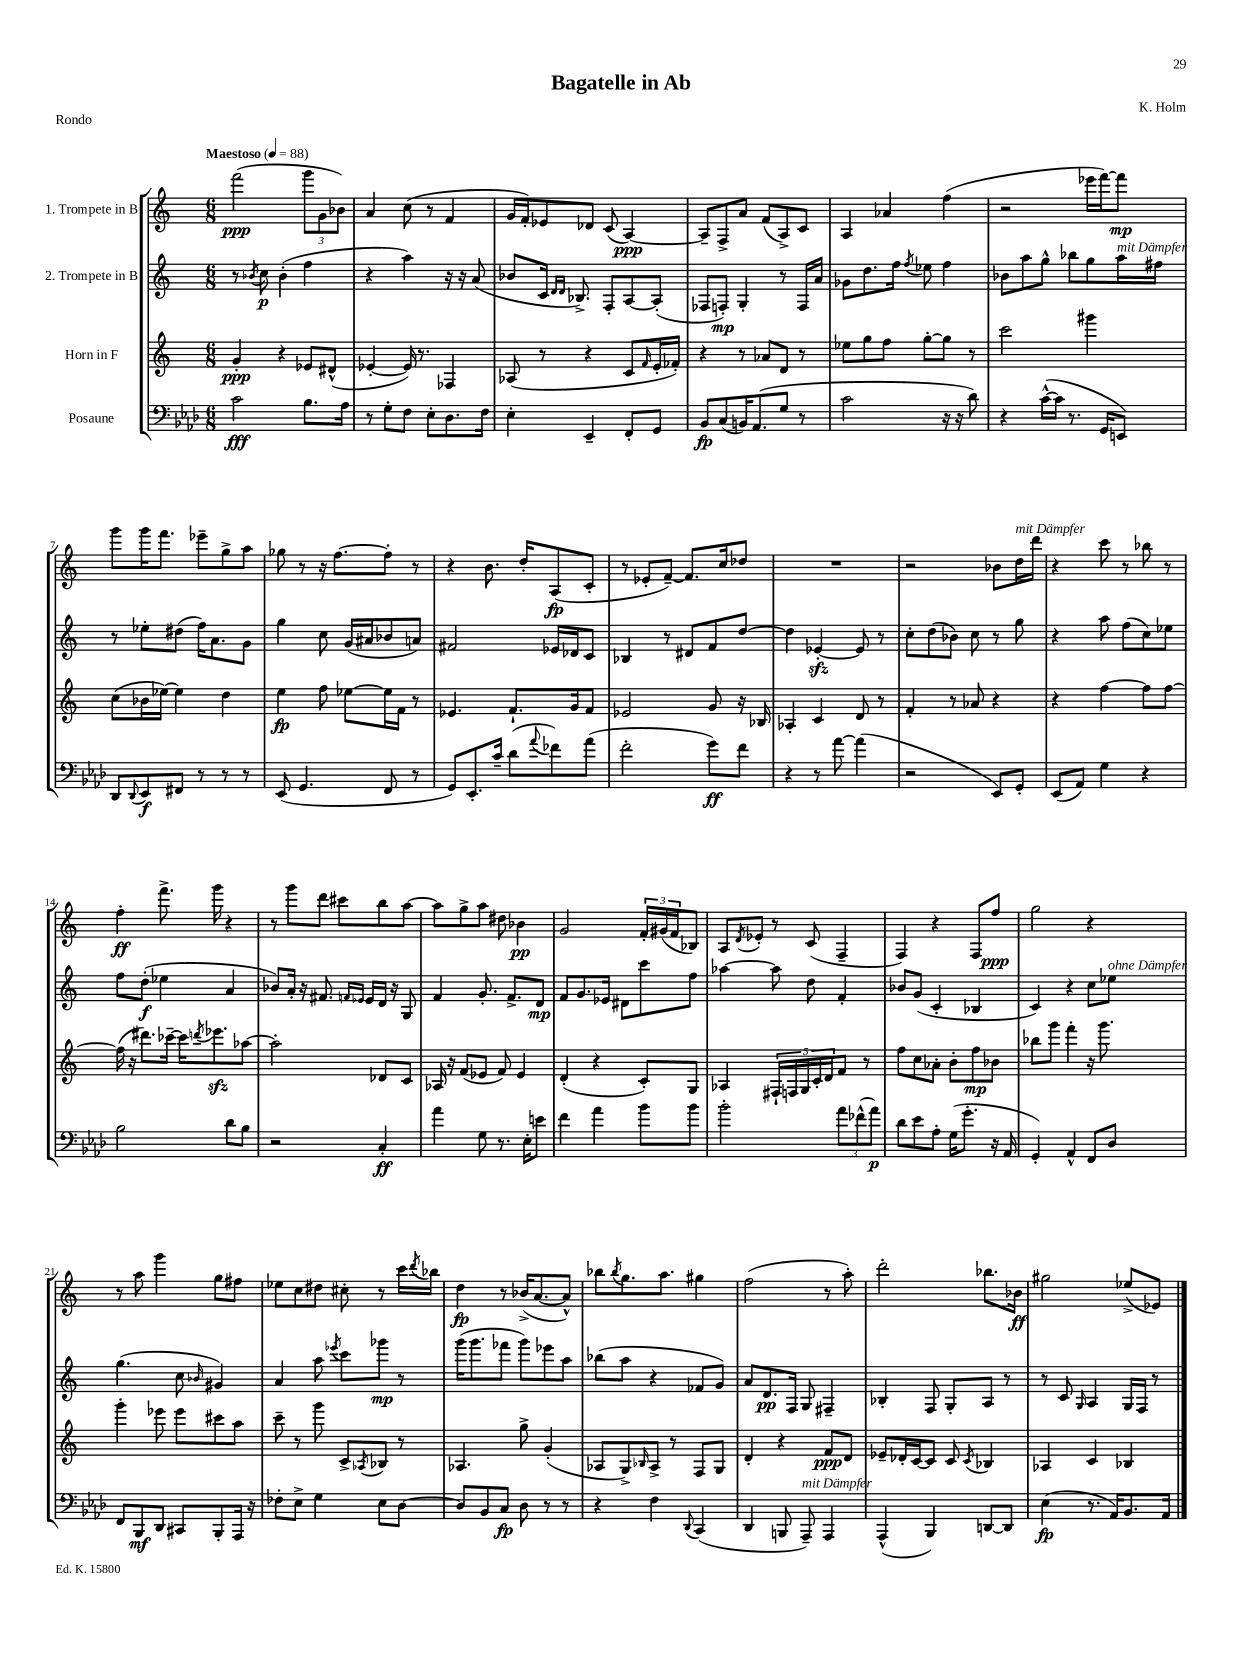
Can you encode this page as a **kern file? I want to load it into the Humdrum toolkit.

**kern	**dynam	**kern	**dynam	**kern	**dynam	**kern	**dynam
*part4	*part4	*part3	*part3	*part2	*part2	*part1	*part1
*staff4	*staff4	*staff3	*staff3	*staff2	*staff2	*staff1	*staff1
*I"Posaune	*	*I"Horn in F	*	*I"2. Trompete in B	*	*I"1. Trompete in B	*
*clefF4	*	*clefG2	*	*clefG2	*	*clefG2	*
*k[b-e-a-d-]	*	*k[]	*	*k[]	*	*k[]	*
*M6/8	*	*M6/8	*	*M6/8	*	*M6/8	*
*MM88	*	*MM88	*	*MM88	*	*MM88	*
=1	=1	=1	=1	=1	=1	=1	=1
!	!	!	!	!	!	!LO:TX:a:B:t=Maestoso	!
2c\	fff	4g'/	ppp	8r	.	(2fff\	ppp
.	.	.	.	8qb-X/	.	.	.
.	.	.	.	8cc\	p	.	.
.	.	4r	.	(4b-'\	.	.	.
8.B-\L	.	8e-X/L	.	4ff\	.	12ggg\L	.
.	.	.	.	.	.	12g\	.
.	.	(8d#X^^/J	.	.	.	.	.
.	.	.	.	.	.	12b-X\J)	.
16A-\Jk	.	.	.	.	.	.	.
=2	=2	=2	=2	=2	=2	=2	=2
8r	.	[4e-X'/	.	4r	.	4a/	.
8G'\L	.	.	.	.	.	.	.
8F\J	.	16e-/])	.	4aa\)	.	(8cc\	.
.	.	8.r	.	.	.	.	.
8E-'\L	.	.	.	.	.	8r	.
8.D-\	.	4F-X/	.	16r	.	4f/	.
.	.	.	.	16r	.	.	.
.	.	.	.	(8a/	.	.	.
16F\Jk	.	.	.	.	.	.	.
=3	=3	=3	=3	=3	=3	=3	=3
4E-'\	.	(8A-X/	.	8b-X/L	.	16g/LL	.
.	.	.	.	.	.	16f'/J)	.
.	.	8r	.	16c/Jk	.	8e-X/	.
.	.	.	.	16qqd/LL	.	.	.
.	.	.	.	16qqd/JJ	.	.	.
.	.	.	.	8.B-X^/)	.	.	.
4EE-~/	.	4r	.	.	.	8d-X/J	.
.	.	.	.	8F'/L	.	(8c/	.
8FF'/L	.	8c/L	.	[8A/	.	[4A/)	ppp
.	.	16qqf/	.	.	.	.	.
8GG/J	.	16e'/L	.	(8A'/J]	.	.	.
.	.	16f-X'/JJ)	.	.	.	.	.
=4	=4	=4	=4	=4	=4	=4	=4
8BB-/L	fp	4r	.	8F-X/L	.	8A~/L]	.
(8C/	.	.	.	8Fn'/J)	mp	8F^/	.
16BBn/K)	.	8r	.	4G'/	.	8a/J	.
(8.AA-/	.	.	.	.	.	.	.
.	.	8a-X/L	.	.	.	(8f/L	.
8G/J	.	8d/J	.	8r	.	8A^/)	.
8r	.	8r	.	16F/LL	.	8c/J	.
.	.	.	.	16a/JJ	.	.	.
=5	=5	=5	=5	=5	=5	=5	=5
2c\	.	8ee-X\L	.	8g-X\L	.	4A/	.
.	.	8gg\	.	8.dd\	.	.	.
.	.	8ff\J	.	.	.	4a-X/	.
.	.	.	.	16ff\Jk	.	.	.
.	.	.	.	8qff/	.	.	.
.	.	[8gg'\L	.	8ee-X\	.	.	.
16r	.	8gg\J]	.	4ff\	.	(4ff\	.
16r	.	.	.	.	.	.	.
8d-\)	.	8r	.	.	.	.	.
=6	=6	=6	=6	=6	=6	=6	=6
4r	.	2ccc\	.	8b-X\L	.	2r	.
.	.	.	.	8aa\	.	.	.
([16c^^\LL	.	.	.	8gg^^\J	.	.	.
16c\JJ]	.	.	.	.	.	.	.
8.r	.	.	.	8bb-X\L	.	.	.
.	.	4ggg#X\	.	8gg\	.	16eee-X\LL	.
16GG/KL	.	.	.	.	.	[16fff\J)	.
!	!	!	!	!LO:TX:a:i:t=mit Dämpfer	!	!	!
8EEn/J)	.	.	.	16aa\L	.	8fff\J]	mp
.	.	.	.	16ff#X\JJ	.	.	.
!!LO:LB:g=z
=7	=7	=7	=7	=7	=7	=7	=7
8DD-/L	.	(8cc\L	.	8r	.	8ggg\L	.
8qqDD-/	.	.	.	.	.	.	.
8EE-/	f	16b-X\L	.	8ee-X'\L	.	16ggg\K	.
.	.	[16ee-X\JJ)	.	.	.	8.fff\J	.
8FF#X/J	.	4ee-\]	.	(8dd#X\J	.	.	.
8r	.	.	.	16ff\KL)	.	8eee-X~\L	.
.	.	.	.	8.a\	.	.	.
8r	.	4dd\	.	.	.	8gg^\	.
8r	.	.	.	8g\J	.	8aa\J	.
=8	=8	=8	=8	=8	=8	=8	=8
(8EE-/	.	4ee\	fp	4gg\	.	8gg-X\	.
4.GG/	.	.	.	.	.	8r	.
.	.	8ff\	.	8cc\	.	16r	.
.	.	.	.	.	.	[8.ff\L	.
.	.	[8ee-X\L	.	(16g/LL	.	.	.
.	.	.	.	16a#X/J	.	.	.
8FF/	.	16ee-\L]	.	8b-X/	.	8ff'\J]	.
.	.	16f\JJ	.	.	.	.	.
8r	.	8r	.	8an/J)	.	8r	.
=9	=9	=9	=9	=9	=9	=9	=9
8GG/L)	.	4.e-X/	.	2f#X/	.	4r	.
8.EE-'/	.	.	.	.	.	.	.
.	.	.	.	.	.	8.b\	.
16c~/Jk	.	.	.	.	.	.	.
(8d-\L	.	8.f`/L	.	.	.	.	.
.	.	.	.	.	.	16dd'/KL	.
8qqa-/	.	.	.	.	.	.	.
8f-X\)	.	.	.	16e-X/LL	.	(8A/	fp
.	.	16g/k	.	16d-X/J	.	.	.
(8a-\J	.	8f/J	.	8c/J	.	8c'/J	.
=10	=10	=10	=10	=10	=10	=10	=10
2f'\	.	2e-X/	.	4B-X/	.	8r	.
.	.	.	.	.	.	8e-X'/L	.
.	.	.	.	8r	.	[8f~/J)	.
.	.	.	.	8d#X/L	.	8.f/L]	.
8g\L)	ff	8g/	.	8f/	.	.	.
.	.	.	.	.	.	16cc/k	.
8f\J	.	16r	.	[8dd/J	.	8dd-X/J	.
.	.	16B-X/	.	.	.	.	.
=11	=11	=11	=11	=11	=11	=11	=11
4r	.	4A-X'/	.	4dd\]	.	2.r	.
8r	.	4c/	.	[4e-Xzz'/	.	.	.
[8a-\	.	.	.	.	.	.	.
(4a-\]	.	8d/	.	8e-/]	.	.	.
.	.	8r	.	8r	.	.	.
=12	=12	=12	=12	=12	=12	=12	=12
2r	.	4f'/	.	8cc'\L	.	2r	.
.	.	.	.	(8dd\	.	.	.
.	.	8r	.	8b-X\J)	.	.	.
.	.	8a-X/	.	8cc\	.	.	.
8EE-/L)	.	4r	.	8r	.	8b-X\L	.
!	!	!	!	!	!	!LO:TX:a:i:t=mit Dämpfer	!
8GG'/J	.	.	.	8gg\	.	16dd\L	.
.	.	.	.	.	.	16ddd\JJ	.
=13	=13	=13	=13	=13	=13	=13	=13
(8EE-/L	.	4r	.	4r	.	4r	.
8AA-/J)	.	.	.	.	.	.	.
4G\	.	[4ff\	.	8aa\	.	8ccc\	.
.	.	.	.	(8ff\L	.	8r	.
4r	.	8ff\L]	.	8cc\)	.	8bb-X\	.
.	.	[8ff\J	.	8ee-X\J	.	8r	.
!!LO:LB:g=z
=14	=14	=14	=14	=14	=14	=14	=14
2B-\	.	(16ff\]	.	8ff\L	.	4ff'\	ff
.	.	16r	.	.	.	.	.
.	.	8.ddd#X\L)	.	(8dd'\J	f	.	.
.	.	.	.	4ee-X\	.	8.fff^\	.
.	.	[16ccc-X~\Jk	.	.	.	.	.
.	.	16ccc-\KL]	.	.	.	.	.
.	.	8qdddn/	.	.	.	.	.
.	.	8.eee-Xzz\	.	.	.	16ggg\	.
8d-\L	.	.	.	4a/	.	4r	.
8B-\J	.	[8aa-X\J	.	.	.	.	.
=15	=15	=15	=15	=15	=15	=15	=15
2r	.	2aa-'\]	.	8b-X/L)	.	8r	.
.	.	.	.	16a'/Jk	.	8ggg\L	.
.	.	.	.	16r	.	.	.
.	.	.	.	8.f#X/	.	8ddd\J	.
.	.	.	.	.	.	8ccc#X\L	.
.	.	.	.	16qqfn/LL	.	.	.
.	.	.	.	16qqe-X/JJ	.	.	.
.	.	.	.	16e-/LL	.	.	.
4C'/	ff	8d-X/L	.	16d/JJ	.	8bb\	.
.	.	.	.	16r	.	.	.
.	.	8c/J	.	8G/	.	[8aa\J	.
=16	=16	=16	=16	=16	=16	=16	=16
4a-\	.	16A-X/	.	4f/	.	8aa\L]	.
.	.	16r	.	.	.	.	.
.	.	(8f/L	.	.	.	8gg^\	.
8G\	.	8e-X/J	.	8.g'/	.	8aa\J	.
8.r	.	8f/)	.	.	.	8dd#X\	.
.	.	.	.	8.f^/L	.	.	.
.	.	4e-/	.	.	.	4b-X\	pp
16E-'\KL	.	.	.	.	.	.	.
8en\J	.	.	.	8d/J	mp	.	.
=17	=17	=17	=17	=17	=17	=17	=17
4f\	.	(4d'/	.	8f/L	.	2g/	.
.	.	.	.	8.g/	.	.	.
4a-\	.	4r	.	.	.	.	.
.	.	.	.	16e-X/Jk	.	.	.
.	.	.	.	8d#X\L	.	.	.
8b-\L	.	8c'/L)	.	8ccc\	.	24f'/LL	.
.	.	.	.	.	.	(24g#X/	.
.	.	.	.	.	.	24f/J	.
8b-\J	.	8G/J	.	8ff\J	.	8B-X/J)	.
=18	=18	=18	=18	=18	=18	=18	=18
2b-'\	.	4A-X/	.	[4aa-X\	.	8A/L	.
.	.	.	.	.	.	8qd/	.
.	.	.	.	.	.	8e-X'/J	.
.	.	20F#X`/LL	.	8aa-\]	.	8r	.
.	.	20Fn/	.	.	.	.	.
.	.	20G/	.	.	.	.	.
.	.	.	.	8dd\	.	(8c/	.
.	.	20c'/	.	.	.	.	.
.	.	20d/J	.	.	.	.	.
12a-\L	.	8f/J	.	4f'/	.	4F~/	.
(12f-X^^\	.	.	.	.	.	.	.
.	.	8r	.	.	.	.	.
12a-\J)	p	.	.	.	.	.	.
=19	=19	=19	=19	=19	=19	=19	=19
8d-\L	.	8ff\L	.	8b-X/L	.	4F/)	.
8e-\	.	8cc\	.	(8g/J	.	.	.
8A-'\J	.	8a-X'\J	.	4c'/	.	4r	.
(16G\KL	.	8b'\L	.	.	.	.	.
8.g'\J	.	.	.	.	.	.	.
.	.	8ff\	mp	4B-X/	.	8F/L	.
16r	.	8b-X\J	.	.	.	8ff/J	ppp
16AA-/	.	.	.	.	.	.	.
=20	=20	=20	=20	=20	=20	=20	=20
4GG'/)	.	8bb-X\L	.	4c/)	.	2gg\	.
.	.	8ggg\J	.	.	.	.	.
4AA-^^/	.	4fff'\	.	4r	.	.	.
8FF/L	.	16r	.	8cc\L	.	4r	.
.	.	8.ggg\	.	.	.	.	.
!	!	!	!	!LO:TX:a:i:t=ohne Dämpfer	!	!	!
8D-/J	.	.	.	8ee-X\J	.	.	.
!!LO:LB:g=z
=21	=21	=21	=21	=21	=21	=21	=21
8FF/L	.	4ggg'\	.	(4.gg\	.	8r	.
8BBB-/	mf	.	.	.	.	8aa\	.
8DD-/J	.	8eee-X\	.	.	.	4ggg\	.
8CC#X/L	.	8eee-\L	.	8cc\	.	.	.
.	.	.	.	16qqb-X/	.	.	.
8BBB-'/	.	8ccc#X\	.	4g#X/)	.	8gg\L	.
16AAA-/Jk	.	8aa\J	.	.	.	8ff#X\J	.
16r	.	.	.	.	.	.	.
=22	=22	=22	=22	=22	=22	=22	=22
8F-X'\L	.	8ccc~\	.	4a/	.	8ee-X\L	.
8E-^\J	.	8r	.	.	.	8cc\	.
4G\	.	8ggg\	.	8aa\	.	8dd#X\J	.
.	.	.	.	8qeee-X/	.	.	.
.	.	8c^/L	.	8ccc\L	.	8cc#X'\	.
.	.	8qA-X/	.	.	.	.	.
8E-\L	.	8B-X/J	.	8ggg-X\J	mp	8r	.
[8D-\J	.	8r	.	8r	.	16ccc\LL	.
.	.	.	.	.	.	8qddd/	.
.	.	.	.	.	.	16bb-X\JJ	.
=23	=23	=23	=23	=23	=23	=23	=23
8D-/L]	.	4.A-X/	.	(16ggg\KL	.	4dd\	fp
.	.	.	.	8.ggg\	.	.	.
8BB-/	.	.	.	.	.	.	.
8C/J	fp	.	.	8fff-X\J	.	8r	.
8D-\	.	8gg^\	.	8ggg\L)	.	(16b-X^/KL	.
.	.	.	.	.	.	[8.a/	.
8r	.	(4g'/	.	8eee-X\	.	.	.
8r	.	.	.	8aa\J	.	8a^^/J])	.
=24	=24	=24	=24	=24	=24	=24	=24
4r	.	8A-X/L	.	(8bb-X\L	.	8bb-X\L	.
.	.	.	.	.	.	8qbb-/	.
.	.	8G^/)	.	8aa\J	.	8.gg\	.
.	.	16qqB-X/	.	.	.	.	.
4F\	.	8A-^/J	.	4r	.	.	.
.	.	.	.	.	.	8.aa\J	.
.	.	8r	.	.	.	.	.
8qqDD-/	.	.	.	.	.	.	.
(4CC/	.	8F/L	.	8f-X/L	.	4gg#X\	.
.	.	8G/J	.	8g/J)	.	.	.
=25	=25	=25	=25	=25	=25	=25	=25
4DD-/	.	4d'/	.	8a/L	.	(2ff\	.
.	.	.	.	8.d/	pp	.	.
8BBBn/	.	4r	.	.	.	.	.
.	.	.	.	16F/Jk	.	.	.
!LO:TX:a:i:t=mit Dämpfer	!	!	!	!	!	!	!
8AAA-~/)	.	.	.	8G/	.	.	.
4AAA-/	.	8f/L	ppp	4F#X~/	.	8r	.
.	.	8d/J	.	.	.	8aa'\)	.
=26	=26	=26	=26	=26	=26	=26	=26
(4AAA-^^/	.	8e-X~/L	.	4B-X'/	.	2ddd'\	.
.	.	16d-X'/L	.	.	.	.	.
.	.	[16c/J	.	.	.	.	.
4BBB-/)	.	8c/J]	.	8F/	.	.	.
.	.	8c/	.	8G'/L	.	.	.
.	.	8qc/	.	.	.	.	.
[8DDn/L	.	4B-X/	.	8A/J	.	8.bb-X\L	.
8DD/J]	.	.	.	8r	.	.	.
.	.	.	.	.	.	16b-X\Jk	ff
=27	=27	=27	=27	=27	=27	=27	=27
(4E-\	fp	4A-X/	.	8r	.	2gg#X\	.
.	.	.	.	8c/	.	.	.
.	.	.	.	16qqG/	.	.	.
8.r	.	4c/	.	4A/	.	.	.
16AA-/KL)	.	.	.	.	.	.	.
8.BB-/	.	4B-X/	.	16G/LL	.	(8ee-X^/L	.
.	.	.	.	16F/JJ	.	.	.
.	.	.	.	8r	.	8e-X/J)	.
16AA-/Jk	.	.	.	.	.	.	.
==	==	==	==	==	==	==	==
*-	*-	*-	*-	*-	*-	*-	*-
